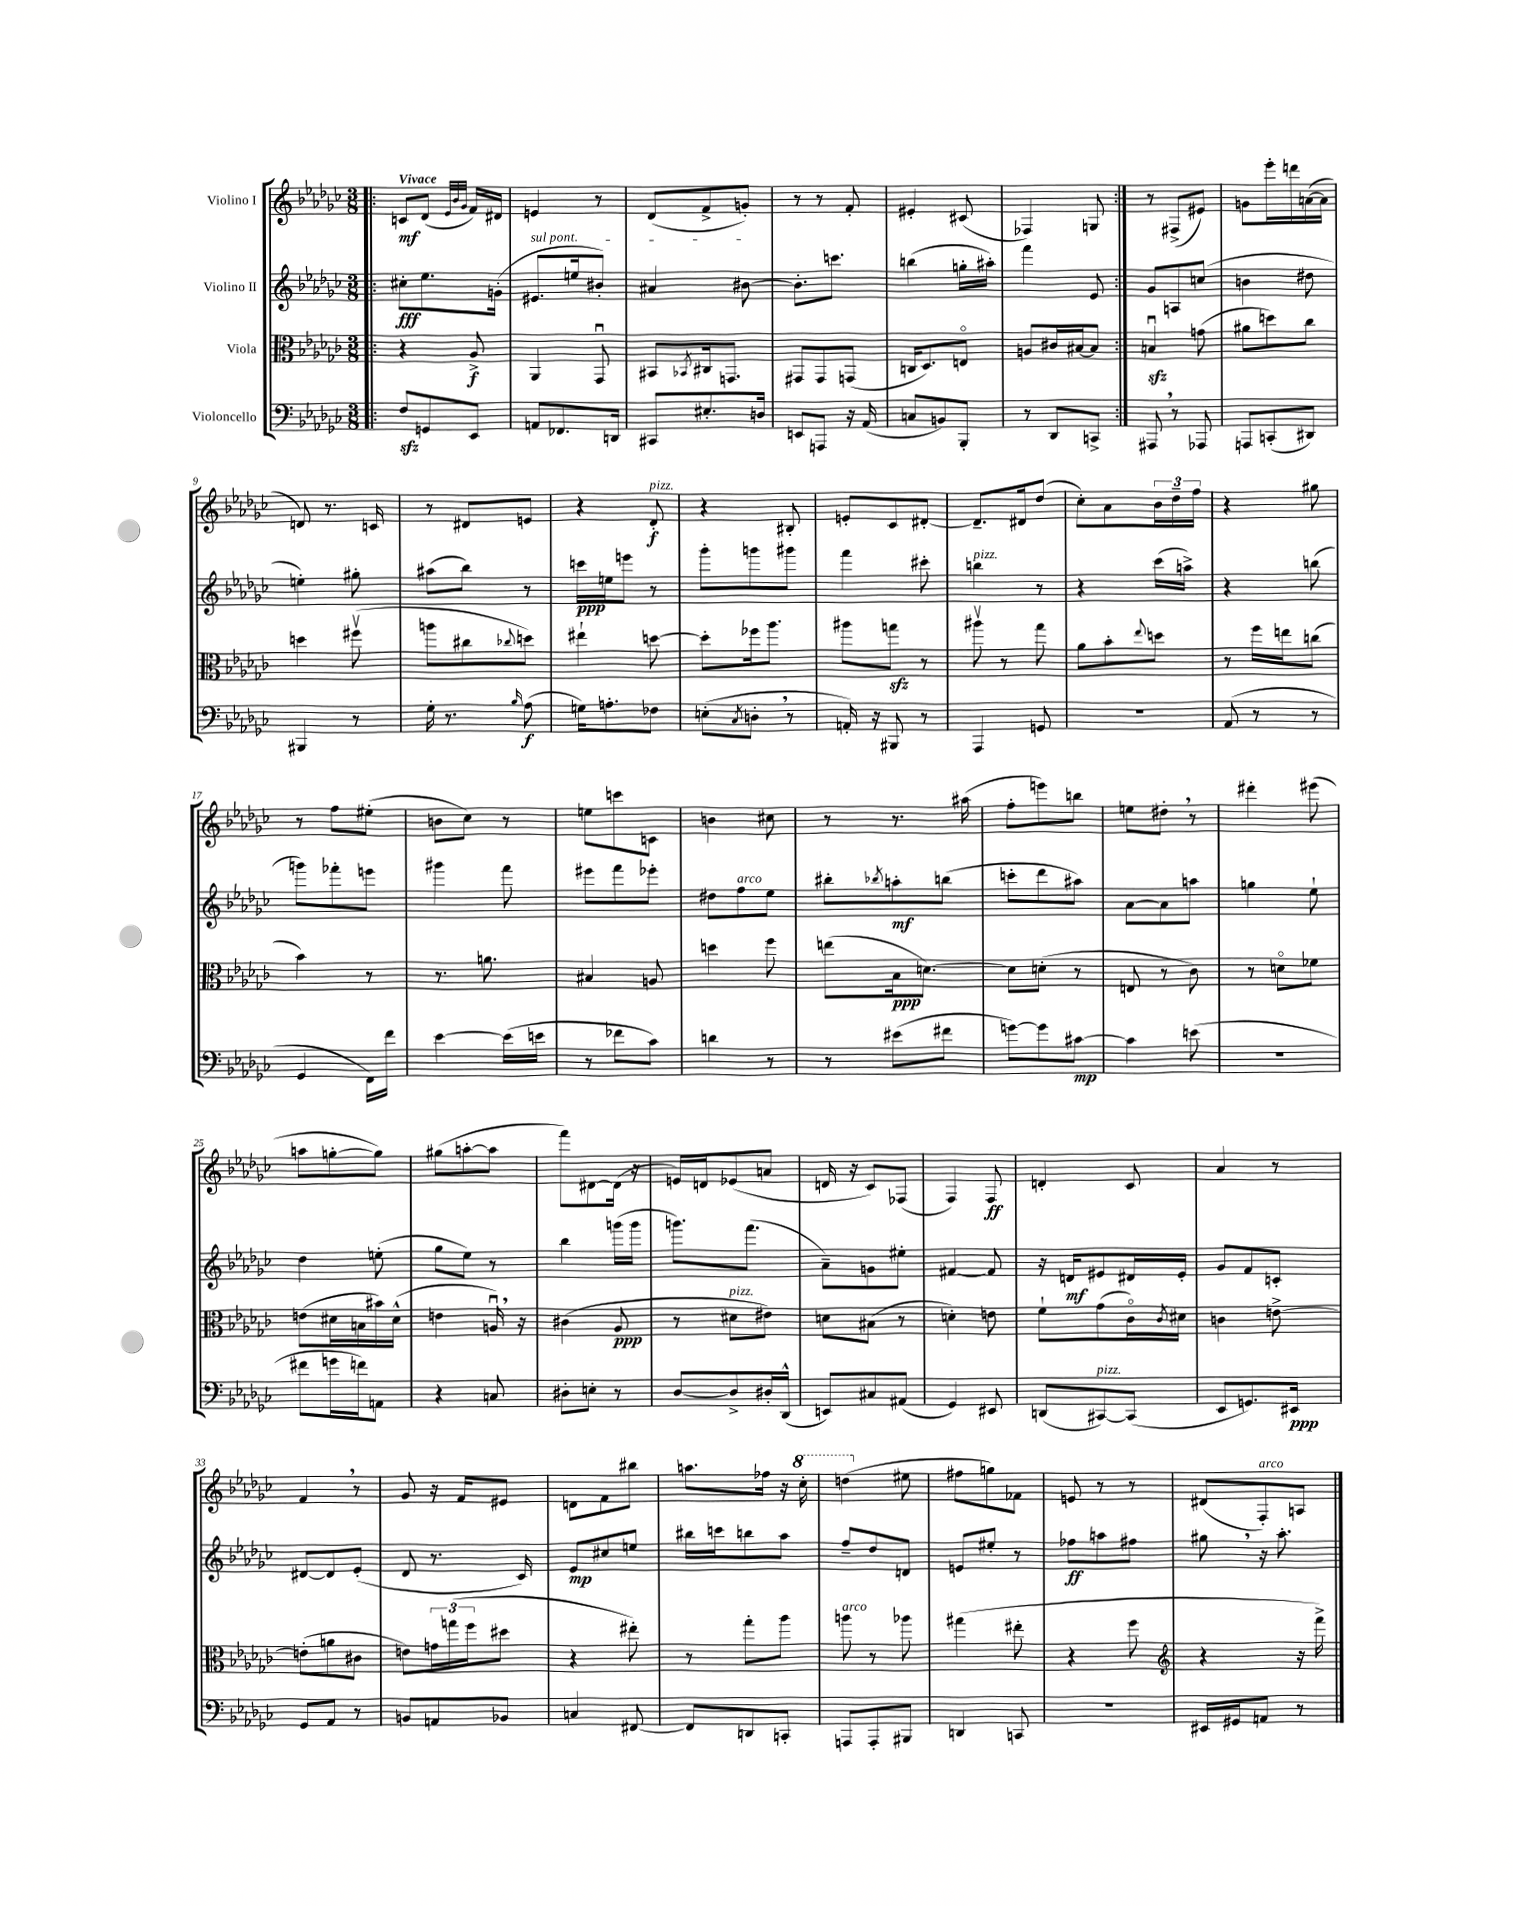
<<
\new StaffGroup <<
\new Staff = "s0" \with { instrumentName = "Violino I" } {
    \clef treble \key ges \major \numericTimeSignature \time 3/8 \tempo "Vivace"
    \repeat volta 2 { \bar ".|:" c'8\mf des'8( \grace { ees'32 bes'32 ges'32 } f'16) dis'16 |
    e'4 r8 |
    des'8( f'8-> g'8-.) |
    r8 r8 f'8-. |
    eis'4-. cis'8( |
    fes4) g8 | }
    r8 fis8->( eis'8) |
    g'8 ees'''16-. d'''16 a'16~( a'16 |
    d'8) r8. c'16 |
    r8 dis'8 e'8 |
    r4 des'8-.\f^\markup { \italic "pizz." } |
    r4 bis8-. |
    e'8-. ces'8 dis'8~-. |
    dis'8.-- dis'16 des''8( |
    ces''8-.) aes'8 \tuplet 3/2 { bes'16 des''16-- f''16 } |
    r4 gis''8 |
    r8 f''8 eis''8-.( |
    b'8 ces''8) r8 |
    e''8 c'''8 c'8 |
    b'4 cis''8 |
    r8 r8. ais''16( |
    f''8-. e'''8) b''8 |
    e''8 dis''8-. \breathe r8 |
    dis'''4-. eis'''8( |
    a''8 g''8~-. g''8) |
    gis''8( a''8~-. a''8 |
    f'''8) dis'8~ dis'16( r16 |
    e'16) d'16 ees'8( a'8 |
    d'16 r16 ces'8) fes8( |
    f4) f8\ff |
    d'4-. ces'8 |
    aes'4 r8 |
    f'4 \breathe r8 |
    ges'8 r16 f'16 eis'8 |
    d'8 f'8 bis''8 |
    a''8. fes''16 r16 \ottava #1 ces'''16-. |
    d'''4( \ottava #0 eis''8 |
    fis''8 g''8) fes'8 |
    e'8 r8 r8 |
    dis'8( f8-.^\markup { \italic "arco" }) a8 \bar "|." |
}
\new Staff = "s1" \with { instrumentName = "Violino II" } {
    \clef treble \key ges \major \numericTimeSignature \time 3/8
    \repeat volta 2 { \bar ".|:" cis''8-.\fff ees''8. g'16-.( |
    \once \override TextSpanner.bound-details.left.text = \markup { \italic "sul pont." } eis'8.\startTextSpan e''16 bis'8-.) |
    ais'4 bis'8~\stopTextSpan |
    bis'8.-. c'''8. |
    b''4( g''16-. ais''16-.) |
    f'''4 ees'8 | }
    ges'8 a8 c''8( |
    b'4 dis''8 |
    e''4-.) gis''8-. |
    ais''8( bes''8) r8 |
    c'''16\ppp e''16 e'''8 r8 |
    ges'''8-. g'''8 gis'''8 |
    f'''4 cis'''8-. |
    b''4^\markup { \italic "pizz." } r8 |
    r4 ces'''16( a''16->) |
    r4 b''8( |
    g'''8) fes'''8-. e'''8 |
    gis'''4 f'''8 |
    eis'''8 f'''8 ees'''8-. |
    dis''8 f''8^\markup { \italic "arco" } ees''8 |
    bis''8-. \acciaccatura { bes''8 } a''8-.\mf b''8( |
    c'''8-. des'''8 ais''8) |
    aes'8~ aes'8 a''8 |
    g''4 ees''8-! |
    des''4 e''8-.( |
    ges''8 ees''8) r8 |
    bes''4 g'''16( g'''16 |
    g'''8.) f'''8.( |
    aes'8--) g'8 eis''8-. |
    fis'4~ fis'8 |
    r16 d'16\mf eis'8 dis'16 eis'16-. |
    ges'8 f'8 c'8-. |
    dis'8~ dis'8 ees'8-.( |
    des'8 r8. ces'16) |
    ees'8\mp cis''8 e''8 |
    bis''16 c'''16 b''8 aes''8 |
    f''8-- des''8 d'8 |
    e'8 eis''8-. r8 |
    fes''8\ff a''8 fis''8 |
    gis''8 \breathe r16 aes''8.-. \bar "|." |
}
\new Staff = "s2" \with { instrumentName = "Viola" } {
    \clef alto \key ges \major \numericTimeSignature \time 3/8
    \repeat volta 2 { \bar ".|:" r4 aes8->\f |
    aes,4 ges,8\downbow |
    bis,8 \acciaccatura { bes,8 } cis16 g,8. |
    gis,8 gis,8 g,8( |
    c16 des8.) e8\flageolet |
    a8 cis'16 bis16~ bis8 | }
    b4\downbow\sfz g'8( |
    ais'8 d''8) ces''8 |
    d''4 fis''8\upbow( |
    a''8 cis''8 \appoggiatura { ces''8 } d''8) |
    eis''4-! d''8~ |
    d''8-. fes''16 aes''8. |
    ais''8 g''8\sfz r8 |
    ais''8\upbow r8 ges''8 |
    aes'8 bes'8-. \appoggiatura { ees''8 } d''8 |
    r8 f''16 e''16 c''8( |
    bes'4) r8 |
    r8. a'8. |
    bis4 a8 |
    d''4 f''8 |
    e''8( bes16\ppp d'8.~) |
    d'8 d'8-.( r8 |
    e8 r8 ces'8) |
    r8 d'8\flageolet fes'8 |
    e'8( dis'16 b16 bis'16) dis'16-^( |
    e'4 a16\downbow) \breathe r16 |
    cis'4( aes8\ppp |
    r8 dis'8^\markup { \italic "pizz." } eis'8) |
    d'8 bis8( r8 |
    d'4-.) e'8 |
    f'8-! ges'8( ces'16\flageolet) \acciaccatura { ces'8 } dis'16 |
    c'4 e'8~-> |
    e'8-.( a'8 cis'8 |
    e'8) \tuplet 3/2 { g'16 g''16( f''16 } dis''8 |
    r4 eis''8-.) |
    r8 ges''8-. aes''8 |
    a''8^\markup { \italic "arco" } r8 aes''8 |
    gis''4( eis''8-. |
    r4 f''8 |
    \clef treble r4 r16 f'''16->) \bar "|." |
}
\new Staff = "s3" \with { instrumentName = "Violoncello" } {
    \clef bass \key ges \major \numericTimeSignature \time 3/8
    \repeat volta 2 { \bar ".|:" f8\sfz g,8 ees,8 |
    a,8 fes,8. d,16 |
    cis,8 eis8.-. d16 |
    e,8 a,,8 r16 aes,16( |
    c8 b,8) bes,,8-. |
    r8 des,8 c,8-> | }
    ais,,8 \breathe r8 aes,,8 |
    a,,8 c,8-.( dis,8) |
    bis,,4 r8 |
    ges16-. r8. \grace { bes16 } aes8\f( |
    g16) a8.-. fes8 |
    e8-.( \acciaccatura { ces8 } d8-. \breathe r8 |
    a,16-.) r16 bis,,8 r8 |
    aes,,4 g,8 |
    R4. |
    aes,8( r8 r8 |
    ges,4 f,16) f'16 |
    ees'4~ ees'16( e'16 |
    r8 fes'8 ces'8) |
    d'4 r8 |
    r8 eis'8( fis'8 |
    g'8~) g'8 cis'8~\mp |
    cis'4 e'8( |
    R4. |
    fis'8 g'16 f'16) a,8 |
    r4 c8 |
    dis8-. e8-. r8 |
    des8~ des8-> dis16-. des,16-^( |
    e,8) cis8 ais,8( |
    ges,4) eis,8 |
    d,8( cis,8~^\markup { \italic "pizz." }) cis,8( |
    ees,8 g,8.) eis,16\ppp |
    ges,8 aes,8 r8 |
    b,8 a,8 bes,8 |
    c4 fis,8~ |
    fis,8 d,8 c,8-. |
    a,,8 a,,8-. bis,,8 |
    d,4 c,8 |
    R4. |
    eis,16 gis,16 a,8 r8 \bar "|." |
}
>>
>>
